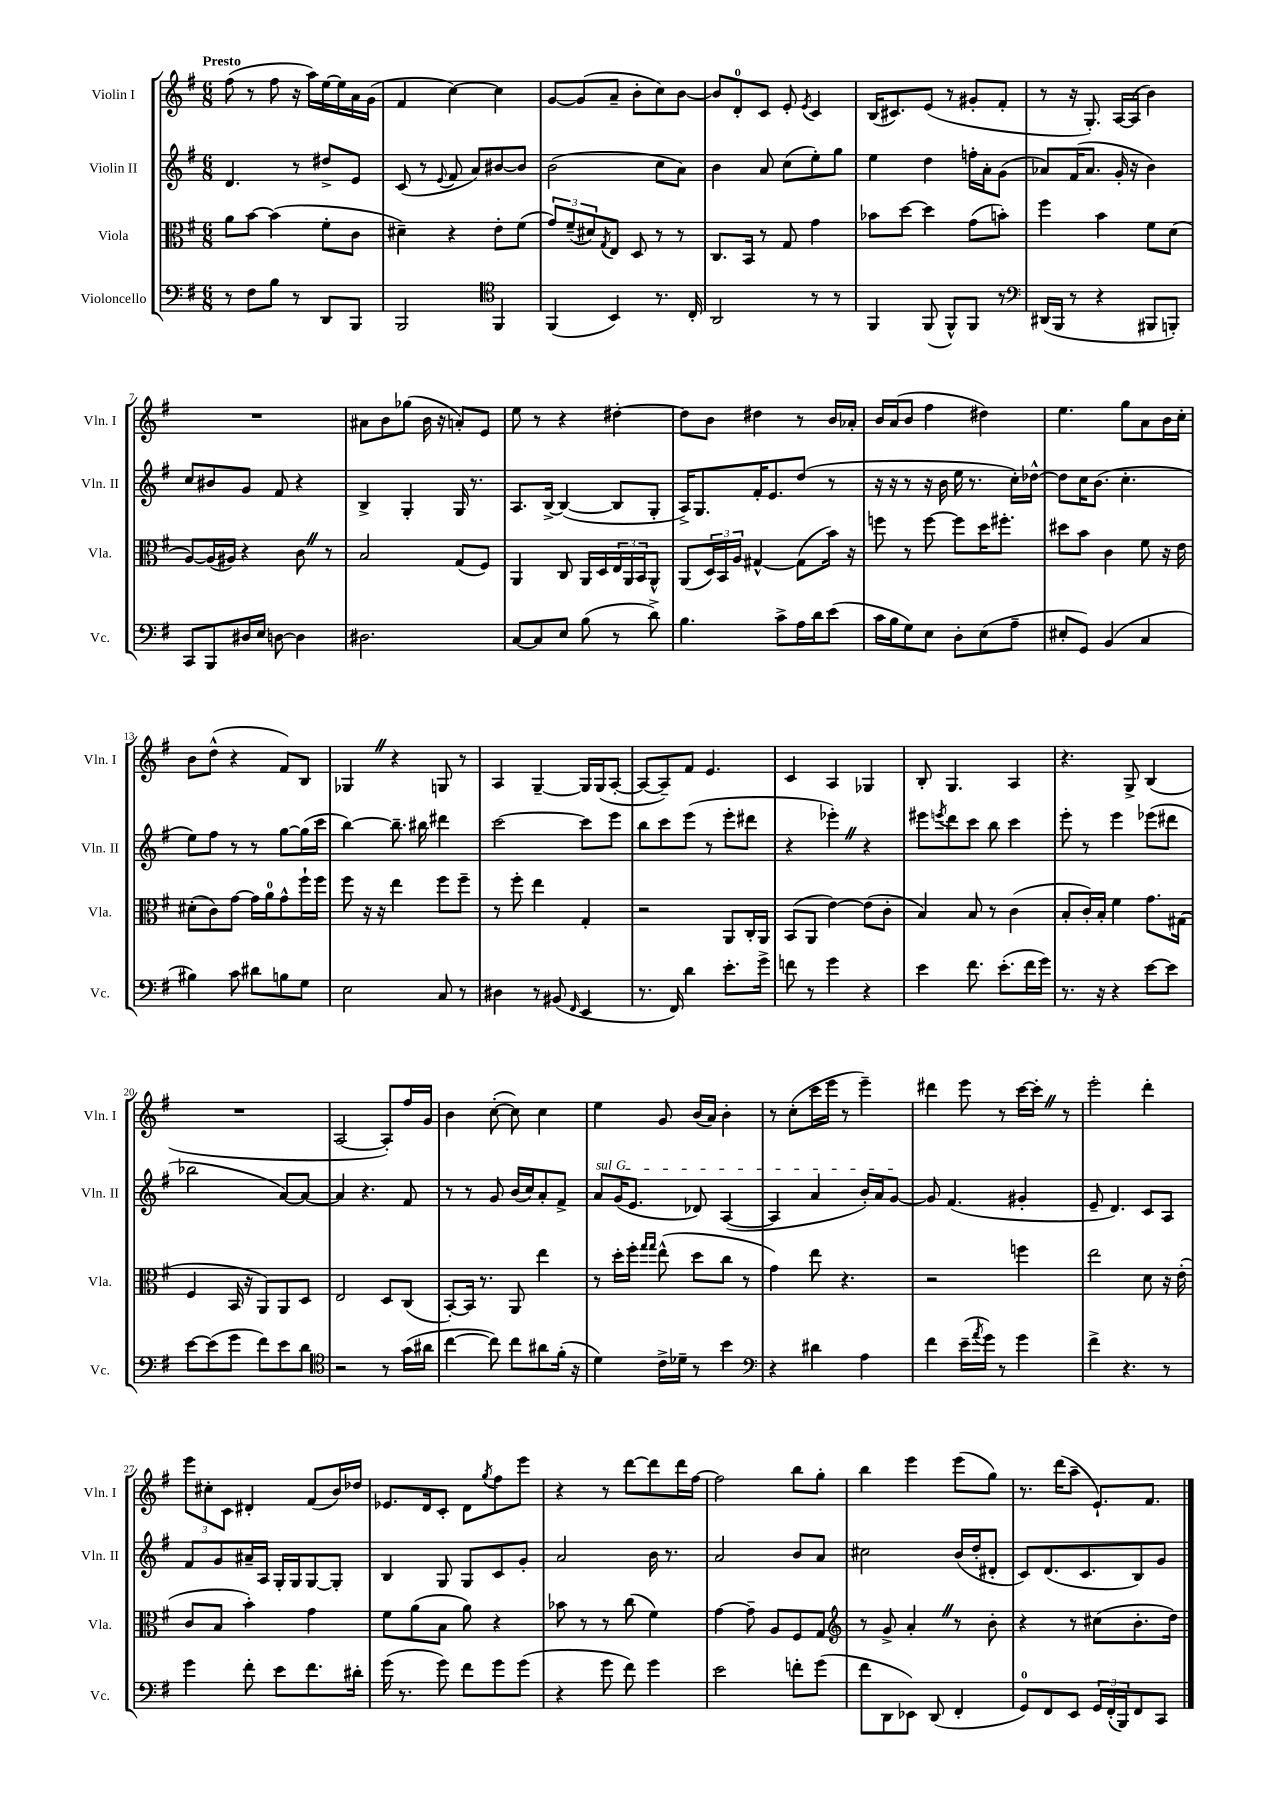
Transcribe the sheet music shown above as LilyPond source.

<<
\new StaffGroup <<
\new Staff = "s0" \with { instrumentName = "Violin I" shortInstrumentName = "Vln. I" } {
    \clef treble \key g \major \numericTimeSignature \time 6/8 \tempo "Presto"
    fis''8( r8 fis''8 r16 a''16) e''16~ e''16 a'16 g'16( |
    fis'4 c''4~) c''4 |
    g'8~ g'8( a'8-- b'8-. c''8) b'8~ |
    b'8 d'8-0-. c'8 e'8-. \acciaccatura { e'8 } c'4 |
    b16( cis'8.) e'8( r8 gis'8-. fis'8-. |
    r8 r16 g8.-.) a16~ a16( b'4) |
    R2. |
    ais'8 b'8 ges''8( b'16 r16 a'8-.) e'8 |
    e''8 r8 r4 dis''4~-. |
    dis''8 b'8 dis''4 r8 b'16 aes'16-. |
    b'16 a'16( b'8 fis''4 dis''4) |
    e''4. g''8 a'8 b'16 c''16-. |
    b'8 d''8-^( r4 fis'8) b8 |
    ges4 \once \override BreathingSign.text = \markup { \musicglyph "scripts.caesura.straight" } \breathe r4 g8 r8 |
    a4 g4~-- g16 g16( a8~-. |
    a8~ a8--) fis'8 e'4. |
    c'4 a4 ges4 |
    b8-. g4. a4 |
    r4. g8-> b4( |
    R2. |
    a2~ a8-.) fis''16 g'16 |
    b'4 c''8~-.( c''8) c''4 |
    e''4 g'8 b'16( a'16) b'4-. |
    r8 c''8-.( c'''16 e'''16 r8 e'''4--) |
    dis'''4 e'''8 r8 c'''16~ c'''16-. \once \override BreathingSign.text = \markup { \musicglyph "scripts.caesura.straight" } \breathe r8 |
    e'''2-. d'''4-. |
    \tuplet 3/2 { e'''8 cis''8-. c'8 } dis'4-. fis'8( b'16) des''16 |
    ees'8. d'16 c'8-. d'8 \acciaccatura { g''8 } fis''8 e'''8 |
    r4 r8 d'''8~ d'''8 d'''16 fis''16~ |
    fis''2 b''8 g''8-. |
    b''4 e'''4 e'''8( g''8) |
    r8. d'''16( a''8-- e'8.-!) fis'8. \bar "|." |
}
\new Staff = "s1" \with { instrumentName = "Violin II" shortInstrumentName = "Vln. II" } {
    \clef treble \key g \major \numericTimeSignature \time 6/8
    d'4. r8 dis''8-> e'8 |
    c'8( r8 \appoggiatura { e'8 } fis'8 a'8) bis'8~ bis'8 |
    b'2( c''8 a'8) |
    b'4 a'8 c''8( e''8-.) g''8 |
    e''4 d''4 f''16-. a'16-. g'8( |
    aes'8) fis'16( aes'8. g'16-. r16 b'4) |
    c''8 bis'8 g'8 fis'8 r4 |
    b4-> g4-. g16 r8. |
    a8. b16~-> b4~( b8 g8-. |
    a16->) g8. fis'16-. e'8. d''8( r8 |
    r16 r16 r8 r16 b'16 e''16 r8. c''16-.) des''16~-^ |
    des''8 c''16 b'8.( c''4.-. |
    e''8) fis''8 r8 r8 g''8~ g''16( c'''16 |
    b''4~) b''8.-- bis''16 dis'''4 |
    c'''2~ c'''8 e'''8 |
    b''8 c'''8 e'''8( r8 e'''8-. dis'''8 |
    r4 ees'''4-.) \once \override BreathingSign.text = \markup { \musicglyph "scripts.caesura.straight" } \breathe r4 |
    eis'''8 \acciaccatura { e'''8 } d'''8 c'''8 b''8 c'''4 |
    e'''8-. r8 e'''4 ees'''8( dis'''8 |
    bes''2 a'8~) a'8~ |
    a'4 r4. fis'8 |
    r8 r8 g'8 b'16( c''16) a'8-. fis'8-> |
    \once \override TextSpanner.bound-details.left.text = \markup { \italic "sul G" } a'8\startTextSpan g'16( e'8. des'8) a4~( |
    a4 a'4 b'16-.) a'16 g'8~\stopTextSpan |
    g'8 fis'4.( gis'4-. |
    e'8-- d'4.) c'8 a8 |
    fis'8 g'8 ais'16-- a16 g16-. g16 g8~ g8-. |
    b4 g8 g8 c'8 g'8-. |
    a'2 b'16 r8. |
    a'2 b'8 a'8 |
    cis''2 b'16( d''16-. dis'8-. |
    c'8) d'8.( c'8. b8) g'8 \bar "|." |
}
\new Staff = "s2" \with { instrumentName = "Viola" shortInstrumentName = "Vla." } {
    \clef alto \key g \major \numericTimeSignature \time 6/8
    a'8 b'8~ b'4( fis'8-. c'8 |
    dis'4--) r4 e'8-. fis'8( |
    \tuplet 3/2 { g'8) fis'8--( dis'8) } \acciaccatura { g8 } e8 d8 r8 r8 |
    c8. b,16 r8 g8 g'4 |
    bes'8 d''8~ d''4 g'8( b'8-.) |
    fis''4 b'4 fis'8 d'8( |
    a8~) a16( ais16) r4 c'8 \once \override BreathingSign.text = \markup { \musicglyph "scripts.caesura.straight" } \breathe r8 |
    b2 g8( fis8) |
    a,4 c8 a,16 d16 \tuplet 3/2 { e16 a,16 b,16 } a,8-^ |
    a,8( \tuplet 3/2 { d16) b,16 a16 } gis4~-^ gis8( b'16) r16 |
    f''8 r8 f''8~ f''8 d''16 fis''8.-. |
    dis''8 b'8 c'4 fis'8 r16 e'16 |
    dis'8-.( c'8) g'8~ g'16 a'16-0 g'8-^ fis''16-! fis''16 |
    fis''8 r16 r16 e''4 fis''8 fis''8-- |
    r8 fis''8-. e''4 g4-. |
    r2 a,8 c16-. a,16 |
    b,8( a,8 e'4~) e'8( c'8-. |
    b4) b8 r8 c'4( |
    b8-. c'16-.) b16-. fis'4 g'8. gis16( |
    fis4 b,16 r16 a,8) a,8 d8 |
    e2 d8 c8( |
    b,8~-.) b,16 r8. a,8 e''4 |
    r8 d''16-. fis''16-. \grace { g''16 g''16 } e''8-^( d''8 c''8 r8 |
    g'4) e''8 r4. |
    r2 f''4 |
    e''2 d'8 r16 e'16-.( |
    c'8 b8 b'4-.) g'4 |
    fis'8 a'8( b8 a'8) r4 |
    bes'8 r8 r8 c''8( fis'4) |
    g'4~ g'8-- a8 fis8 g8 |
    \clef treble r8 g'8-> a'4-. \once \override BreathingSign.text = \markup { \musicglyph "scripts.caesura.straight" } \breathe r8 b'8-. |
    r4 r8 cis''8( b'8.-. d''16) \bar "|." |
}
\new Staff = "s3" \with { instrumentName = "Violoncello" shortInstrumentName = "Vc." } {
    \clef bass \key g \major \numericTimeSignature \time 6/8
    r8 fis8 b8 r8 d,8 b,,8 |
    b,,2 \clef tenor fis,4 |
    fis,4( b,4) r8. c16-. |
    a,2 r8 r8 |
    fis,4 fis,8( fis,8-^) fis,8 r8 |
    \clef bass dis,16( b,,16 r8 r4 bis,,8 b,,8-.) |
    c,8 b,,8 dis16 e16 d8~ d4 |
    dis2. |
    c8~ c8 e8 b8( r8 d'8->) |
    b4. c'8-> a16 d'16 e'8( |
    c'16 b16 g8) e8 d8-. e8( a8-- |
    eis8-. g,8) b,4( c4 |
    bis4) c'8 dis'8 b8 g8 |
    e2 c8 r8 |
    dis4 r8 bis,8( \grace { fis,16 } e,4 |
    r8. fis,16) d'4 e'8.-. g'16-> |
    f'8 r8 g'4 r4 |
    e'4 fis'8. e'8.-.( fis'16 g'16) |
    r8. r16 r4 e'8~ e'8 |
    e'8~ e'8( g'8 fis'8) e'8 d'8 |
    \clef tenor r2 r8 g'16( ais'16 |
    c''4~ c''8) c''8 ais'8 fis'16-.( r16 |
    d'4) c'16-> des'16-- r8 b'4 |
    \clef bass r4 dis'4 a4 |
    fis'4 e'16--( \acciaccatura { a'8 } g'16) r8 g'4 |
    fis'4-> r4. r8 |
    g'4 fis'8-. e'8 fis'8. dis'16-. |
    g'16( r8. g'8) fis'8 g'8 g'8( |
    r4 g'8 fis'8) g'4 |
    e'2 f'8-. g'8( |
    fis'8 d,8 ees,8) d,8( fis,4-. |
    g,8-0) fis,8 e,8 \tuplet 3/2 { g,16 fis,16-.( b,,16) } fis,8 c,8 \bar "|." |
}
>>
>>
